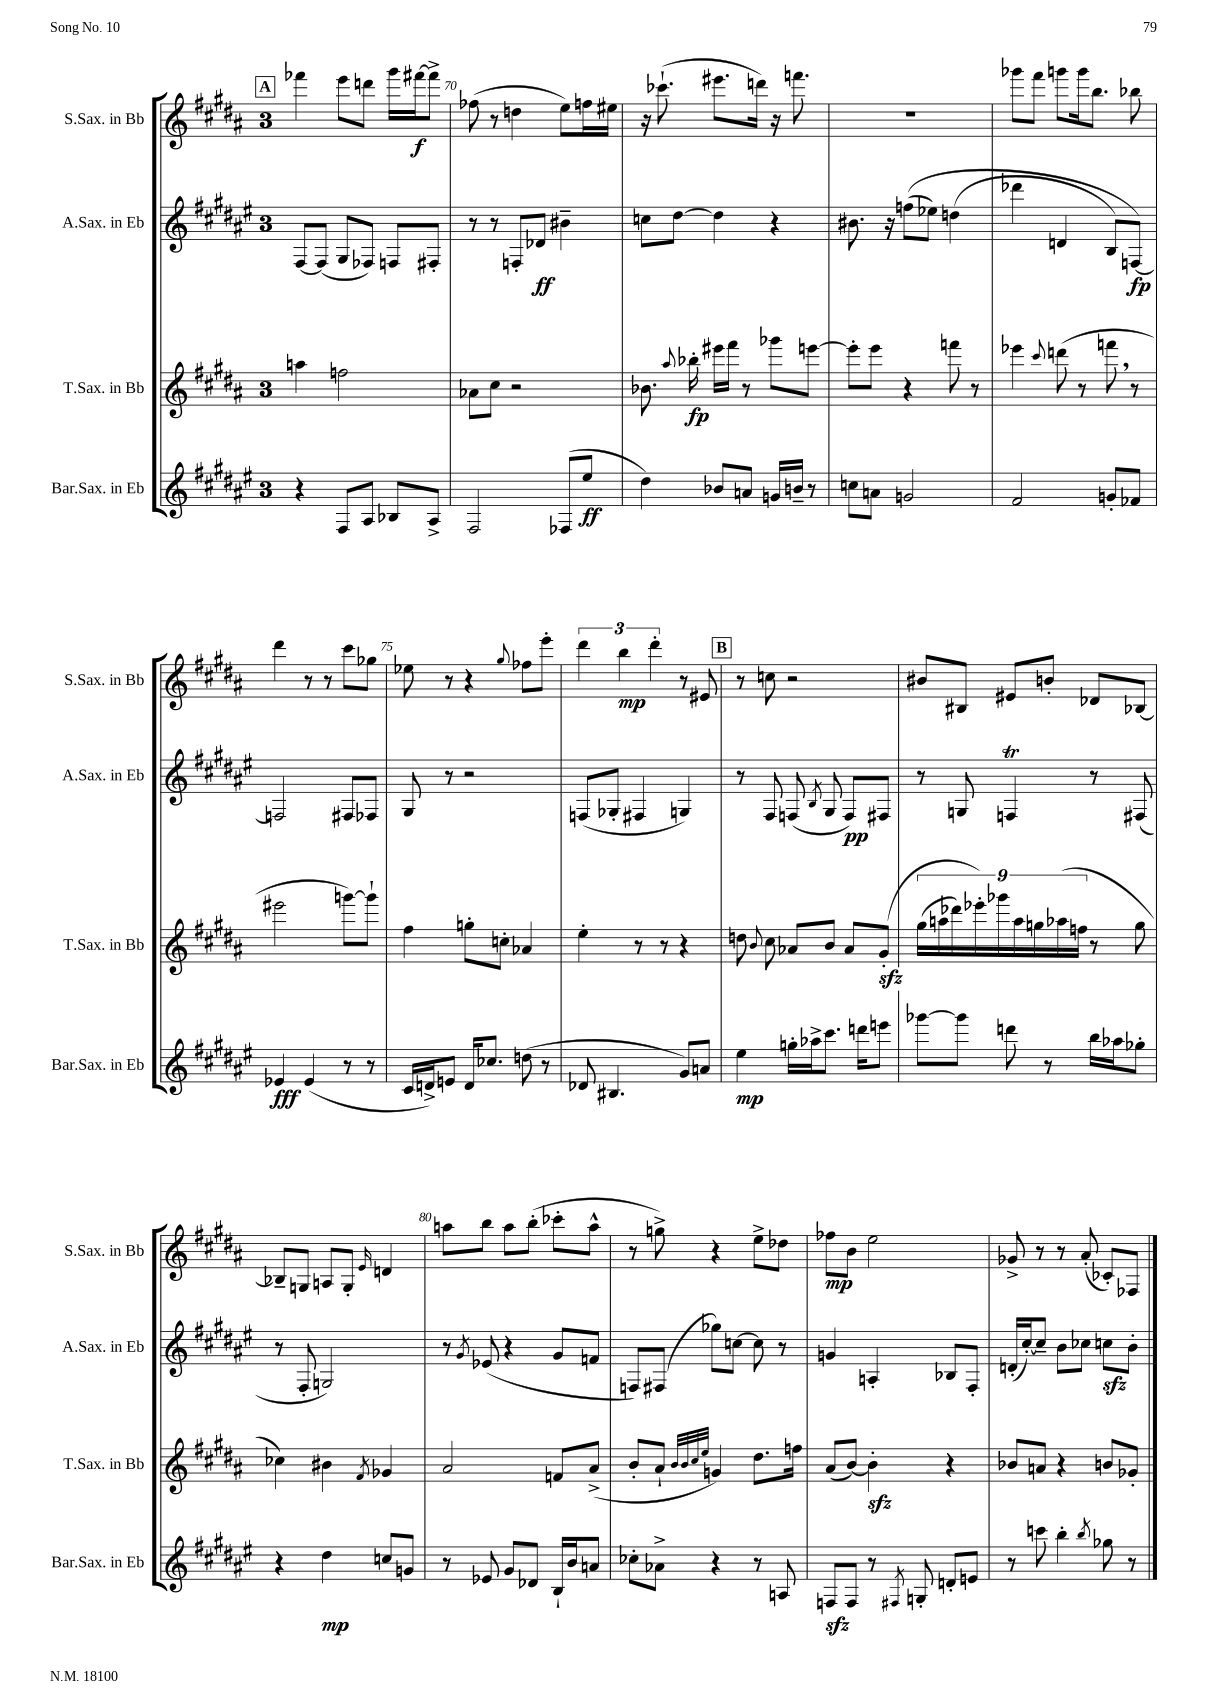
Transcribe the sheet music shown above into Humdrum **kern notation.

**kern	**kern	**kern	**kern
*staff4	*staff3	*staff2	*staff1
*clefG2	*clefG2	*clefG2	*clefG2
*k[f#c#g#d#a#e#]	*k[f#c#g#d#a#]	*k[f#c#g#d#a#e#]	*k[f#c#g#d#a#]
*M3/4	*M3/4	*M3/4	*M3/4
4r	4aa	[8F#	4fff-
.	.	(8F#]	.
8F#	2ff	8G#	8eee
8A#	.	8F-)	8ddd
8B-	.	8F	16ggg#
.	.	.	[16fff#
8A#^	.	8F#'	8fff#^]
=	=	=	=
2F#	8a-	8r	(8ff-
.	8cc#	8r	8r
.	2r	8F'	4dd
.	.	8d-	.
(8F-	.	4b#~	8ee)
8ee#	.	.	16ff
.	.	.	16ee#
=	=	=	=
4dd#)	8.b-	8cc	16r
.	.	.	(8.ccc-`
.	.	[8dd#	.
.	8qqaa#	.	.
.	16bb-'	.	.
8b-	16eee#	4dd#]	8.eee#
.	16fff#	.	.
8a	8r	.	.
.	.	.	16ddd)
16g	8ggg-	4r	16r
16b~	.	.	8.fff
8r	[8eee	.	.
=	=	=	=
8cc	8eee']	8.b#	2.r
8a	8eee	.	.
.	.	16r	.
2g	4r	&((8ff	.
.	.	8ee-)	.
.	8fff	(4dd	.
.	8r	.	.
=	=	=	=
2f#	4eee-	4ddd-	8ggg-
.	.	.	8fff#
.	8qqccc#	.	.
.	(8ddd	4d	8ggg
.	8r	.	16ggg
.	.	.	8.bb
8g'	8fff	8B)	.
8f-	8r	[8F&)	8bb-
=	=	=	=
4e-	2eee#	2F]	4ddd#
(4e-	.	.	8r
.	.	.	8r
8r	[8ggg)	8F#	8ccc#
8r	8ggg`]	8F-	8gg-
=	=	=	=
16c#	4ff#	8G#	8ee-
16d^)	.	.	.
8e	.	8r	8r
16d	8gg'	2r	4r
8.cc-	.	.	.
.	8cc'	.	.
.	.	.	8qqgg#
(8dd	4a-	.	8ff-
8r	.	.	8eee'
=	=	=	=
8d-	4ee'	(8F	6ddd#
4.B#	.	8G-'	.
.	.	.	6bb
.	8r	4F#	.
.	.	.	6ddd#'
.	8r	.	.
8g#)	4r	4G)	8r
8a	.	.	8e#
=	=	=	=
4ee#	8dd	8r	8r
.	8qqb	.	.
.	8cc#	8F#	8cc
16gg'	8a-	(8F	2r
16aa-^	.	.	.
.	.	8qB	.
8.ccc#	8b	8G#	.
.	8a-	8F)	.
16ddd	.	.	.
8eee	&(8g#'	8F#	.
=	=	=	=
[8ggg-	(18gg#	8r	8b#
.	18aa	.	.
.	18ddd-)	.	.
8ggg-]	.	8G	8B#
.	18eee-'&)	.	.
.	18ggg-	.	.
8ddd	.	4F	8e#
.	18aa	.	.
.	18gg	.	.
8r	.	.	8b'
.	(18aa-	.	.
.	18ff	.	.
16bb	8r	8r	8d-
16aa-	.	.	.
8gg-'	8gg	(8F#	[8B-
=	=	=	=
4r	4cc-)	8r	8B-~]
.	.	8F#'	8G
4dd#	4b#	2G)	8A
.	.	.	8G'
.	8qf#	.	16qqe
8cc	4g-	.	4d
8g	.	.	.
=	=	=	=
8r	2a#	8r	8aa
.	.	8qg#	.
8e-	.	(8e-	8bb
8g#	.	4r	8aa
8d-	.	.	(8bb'
16B`	8f	8g#	8ccc-'
16b	.	.	.
8a	(8a#^	8f	8aa^^
=	=	=	=
8cc-'	8b'	8F)	8r
8a-^	8a#`	(8F#	8gg^)
.	32qqb	.	.
.	32qqb	.	.
.	32qqcc#	.	.
.	32qqee	.	.
4r	4g)	8gg-)	4r
.	.	[8cc	.
8r	8.dd#	8cc]	8ee^
8A	.	8r	8dd-
.	16ff	.	.
=	=	=	=
8F	(8a#	4g	8ff-
8F	[8b)	.	8b
8r	4b']	4A'	2ee
8qF#	.	.	.
8G'	.	.	.
8d'	4r	8B-	.
8e	.	8F#'	.
=	=	=	=
8r	8b-	(16d'	8g-^
.	.	[16cc#')	.
8ccc	8a	8cc#~]	8r
4bb'	4r	8b	8r
.	.	8cc-	(8a#'
8qbb	.	.	.
8gg-	8b	8cc	8c-')
8r	8g-'	8b'	8F-
==	==	==	==
*-	*-	*-	*-
